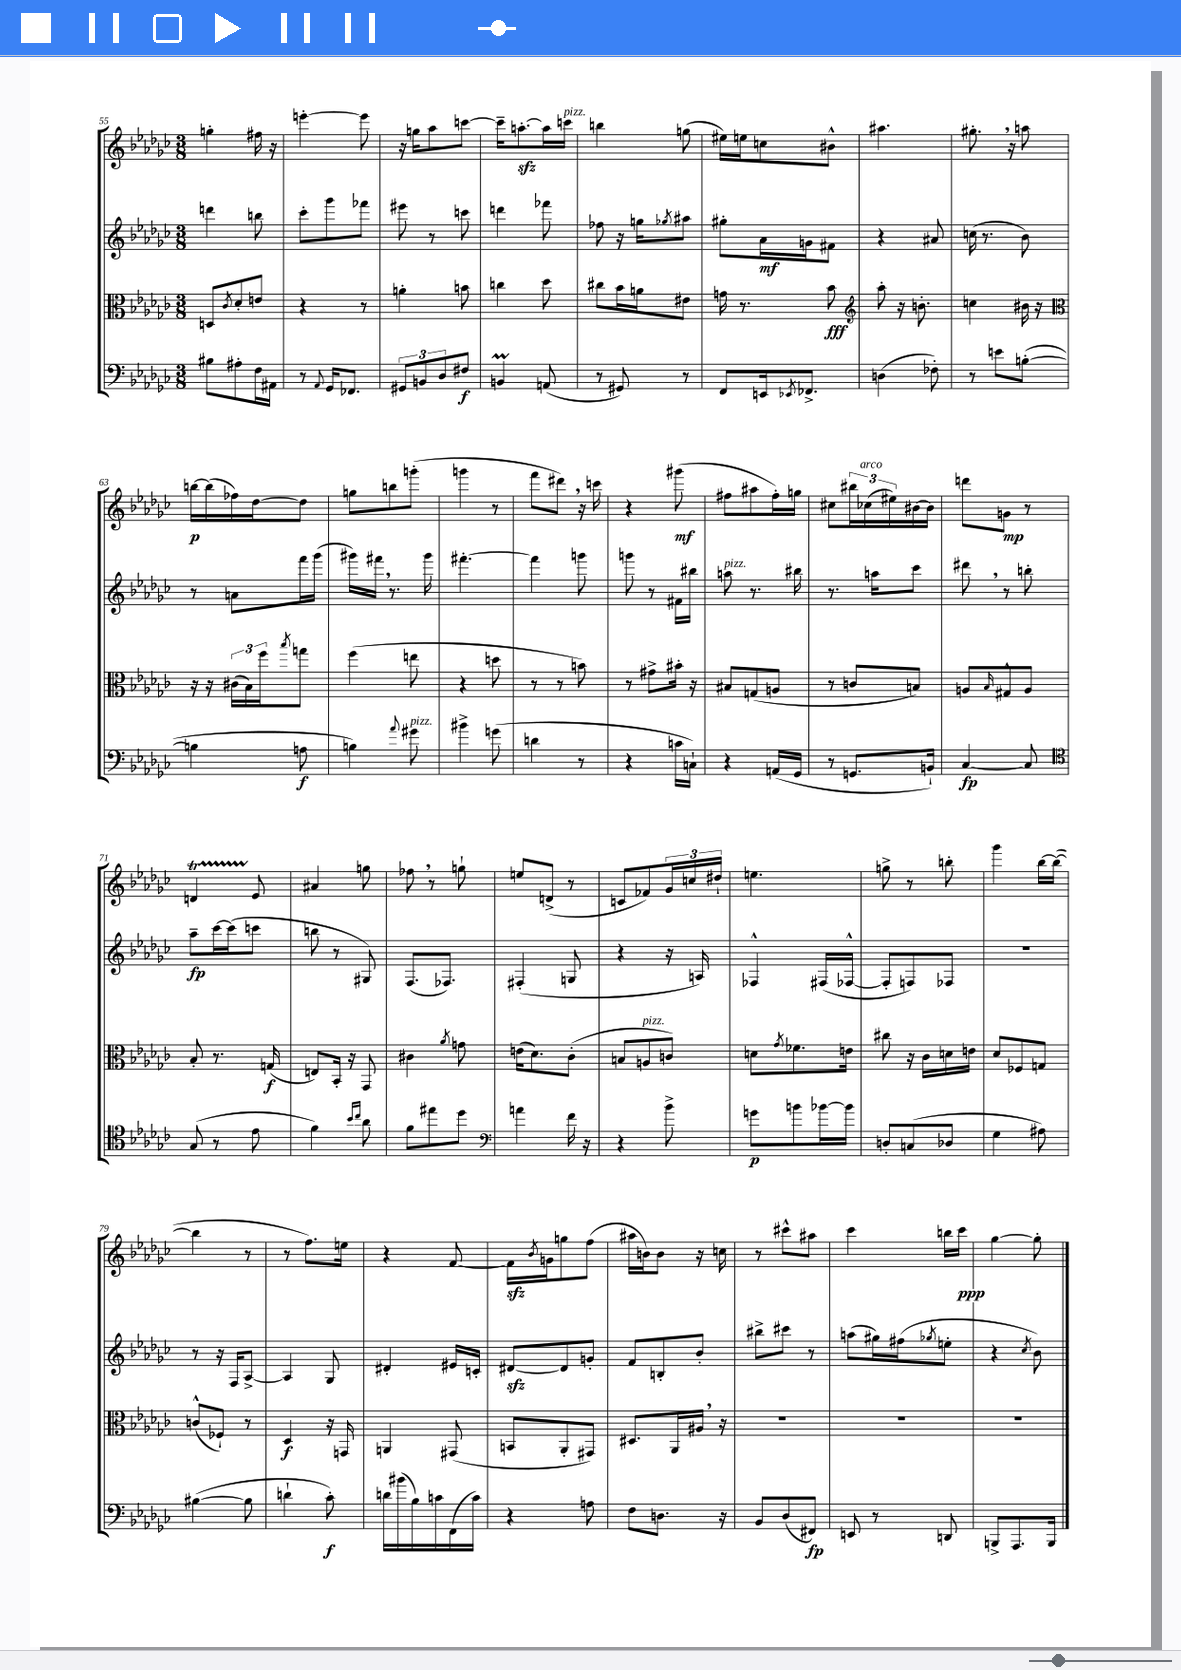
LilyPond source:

<<
\new StaffGroup <<
\new Staff = "s0" {
    \clef treble \key ges \major \numericTimeSignature \time 3/8
    g''4-. fis''16 r16 |
    e'''4~-. e'''8 |
    r16 g''16 aes''8 c'''8~ |
    c'''16-- a''8.~-.\sfz a''16 c'''16^\markup { \italic "pizz." } |
    b''4 g''8( |
    eis''16) e''16 c''8 bis'8-^ |
    ais''4. |
    gis''8.-. \breathe r16 a''8 |
    b''16~\p b''16( fes''16) des''16~ des''8 |
    g''8 b''8 g'''8-.( |
    g'''4 r8 |
    f'''8 dis'''8) \breathe r16 c'''16 |
    r4 gis'''8\mf( |
    fis''8 ais''8 fis''16-.) g''16 |
    cis''8 \tuplet 3/2 { bis''16 ces''16^\markup { \italic "arco" }( eis''16) } bis'16~ bis'16 |
    d'''8 g'8\mp r8 |
    d'4\startTrillSpan ees'8\stopTrillSpan |
    ais'4 g''8 |
    fes''8 \breathe r8 g''8-! |
    e''8 d'8->( r8 |
    c'8 fes'8) \tuplet 3/2 { ges'16 c''16 dis''16-! } |
    e''4. |
    g''8-> r8 b''8-. |
    ges'''4 bes''16~ bes''16~( |
    bes''4 r8 |
    r8 f''8.) e''16 |
    r4 f'8~ |
    f'16\sfz \acciaccatura { bes'8 } g'16 g''8 f''8( |
    ais''16 b'16) b'8 r16 c''16 |
    r8 cis'''8-^ ais''8 |
    ces'''4 b''16 ces'''16\ppp |
    ges''4~ ges''8-. \bar "|." |
}
\new Staff = "s1" {
    \clef treble \key ges \major \numericTimeSignature \time 3/8
    d'''4 b''8 |
    ces'''8-. ges'''8 fes'''8 |
    eis'''8 r8 c'''8 |
    d'''4 fes'''8 |
    fes''8 r16 g''16 \acciaccatura { ges''8 } ais''8 |
    gis''8-. aes'16\mf g'16 fis'8 |
    r4 ais'8 |
    c''16( r8. bes'8) |
    r8 a'8 f'''16 ges'''16( |
    gis'''16) fis'''16 \breathe r8. gis'''16 |
    fis'''4.~-. |
    fis'''4 g'''8 |
    g'''8 r8 fis'16 bis''16 |
    a''8^\markup { \italic "pizz." } r8. bis''16 |
    r8. a''16 ces'''8 |
    dis'''8 \breathe r8 b''8-. |
    aes''8--\fp ces'''16~ ces'''16( c'''8 |
    b''8 r8 gis8) |
    f8.( fes8.) |
    fis4-.( g8 |
    r4 r16 a16) |
    fes4-^ fis16( fes16~-^ |
    fes8-. f8) fes8 |
    r4. |
    r8 r16 f16 aes8~-> |
    aes4 ges8 |
    dis'4-. eis'16 c'16-. |
    dis'8~\sfz dis'8 g'8-. |
    f'8 b8-. bes'8-. |
    bis''8-> cis'''8 r8 |
    a''8( gis''16) fis''16( \acciaccatura { ges''8 } e''8-. |
    r4 \acciaccatura { ces''8 } bes'8) \bar "|." |
}
\new Staff = "s2" {
    \clef alto \key ges \major \numericTimeSignature \time 3/8
    d8 \acciaccatura { ces'8 } des'8-. e'8 |
    r4 r8 |
    a'4-. b'8 |
    c''4 des''8 |
    cis''8 bes'16 a'16 eis'8 |
    g'16 r8. bes'8\fff |
    \clef treble aes''8-. r16 b'8.-. |
    c''4 bis'16 r16 |
    \clef alto r16 r16 \tuplet 3/2 { cis'16( bes16) f''16 } \acciaccatura { bes''8 } g''8 |
    f''4( e''8 |
    r4 d''8 |
    r8 r8 b'8) |
    r8 gis'8-> bis'16-. r16 |
    bis8 g8( a8 |
    r8 c'8 b8) |
    a8 \grace { bes16 } gis8-^ a8 |
    bes8-. r8. g16\f( |
    e8) bes,16-. r16 ges,8 |
    cis'4 \acciaccatura { aes'8 } g'8 |
    e'16( des'8.) ces'8-.( |
    b8 a8^\markup { \italic "pizz." } c'8) |
    d'8 \acciaccatura { ges'8 } fes'8. e'16 |
    cis''8 r16 ces'16 d'16 e'16 |
    des'8 fes8 g8 |
    c'8-^( fes8-!) r8 |
    des4\f r16 g,16 |
    a,4 gis,8( |
    b,8 aes,8-. gis,8) |
    dis8. aes,16 ais16 \breathe r16 |
    R4. |
    R4. |
    R4. \bar "|." |
}
\new Staff = "s3" {
    \clef bass \key ges \major \numericTimeSignature \time 3/8
    bis8 ais8-. f16 ais,16 |
    r8 \appoggiatura { aes,8 } ges,16 fes,8. |
    \tuplet 3/2 { gis,8 b,8 des8 } fis8\f |
    b,4\prall a,8( |
    r8 gis,8) r8 |
    f,8 e,16 \acciaccatura { ees,8 } fes,8.-> |
    d4( fes8-.) |
    r8 e'8 b8~-.( |
    b4 a8\f |
    b4) \appoggiatura { aes'8 } gis'8^\markup { \italic "pizz." } |
    bis'4-> g'8( |
    d'4 r8 |
    r4 c'16 c16-!) |
    r4 a,16( ges,16 |
    r8 g,8. b,16-!) |
    ces4~\fp ces8 |
    \clef tenor ges8( r8 ees'8 |
    f'4) \grace { bes'16 ces''16 } aes'8 |
    f'8 eis''8 des''8 |
    \clef bass a'4 f'16 r16 |
    r4 bes'8-> |
    g'8\p b'8 bes'16~ bes'16 |
    d8-. c8( des8 |
    ges4 ais8) |
    bis4~( bis8 |
    d'4-! ces'8-.\f) |
    d'16 bis'16( bes16) c'16 f,16( c'16) |
    r4 a8 |
    f8 d8. r16 |
    bes,8 des8( fis,8\fp) |
    e,8 r8 d,8 |
    b,,8-> aes,,8. b,,16 \bar "|." |
}
>>
>>
\layout { \context { \Score currentBarNumber = #55 } }
